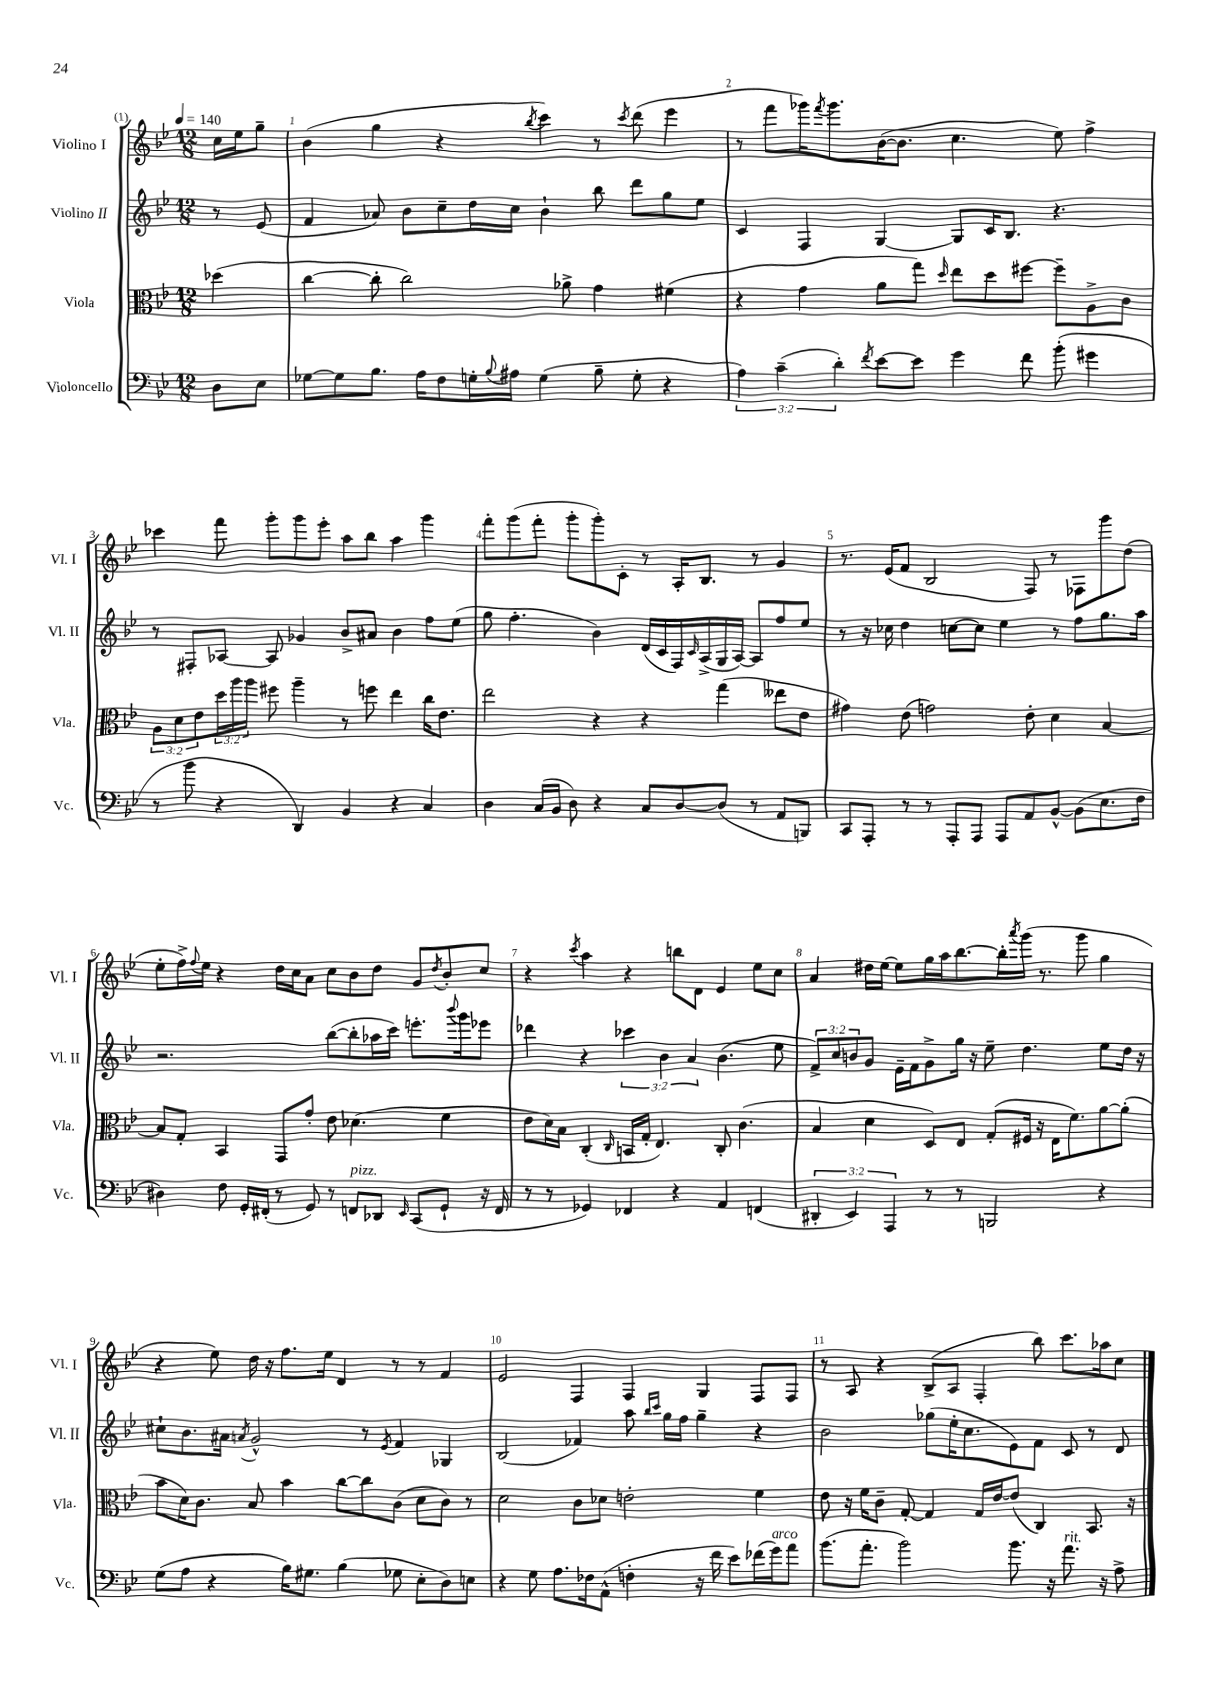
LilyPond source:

<<
\new StaffGroup <<
\new Staff = "s0" \with { instrumentName = "Violino I" shortInstrumentName = "Vl. I" } {
    \clef treble \key bes \major \numericTimeSignature \time 12/8 \partial 4 \tempo 4 = 140
    c''16 ees''16 g''8-- |
    bes'4( g''4 r4 \acciaccatura { bes''8 } c'''4) r8 \acciaccatura { c'''8 } d'''8( ees'''4 |
    r8 f'''8 ges'''16) \acciaccatura { f'''8 } ges'''8. bes'16~( bes'8. c''4. ees''8) f''4-> |
    ces'''4 f'''8 g'''8-. g'''8 ees'''8-. a''8 bes''8 a''4 g'''4 |
    f'''8-. g'''8( f'''8-. g'''8-. g'''8-.) c'8-. r8 a16-. bes8. r8 g'4 |
    r8. ees'16( f'8 bes2 f8) r8 fes8 g'''8 d''8( |
    ees''8-. f''16->) \appoggiatura { f''8 } ees''16 r4 d''16 c''16 a'8 c''8 bes'8 d''8 g'8 \acciaccatura { d''8 } bes'8-. c''8 |
    r4 \acciaccatura { c'''8 } a''4 r4 b''8 d'8 ees'4 ees''8 c''8 |
    a'4 dis''16 ees''16~ ees''8 g''16 a''16 bes''8.~ bes''16-. \acciaccatura { a'''8 } g'''16( r8. g'''8 g''4 |
    r4 ees''8) d''16 r16 f''8. ees''16 d'4 r8 r8 f'4 |
    ees'2 f4 f4 g4 f8 f8 |
    r8 a8 r4 bes8->( a8 f4-. bes''8) c'''8. aes''16 c''8 \bar "|." |
}
\new Staff = "s1" \with { instrumentName = "Violino II" shortInstrumentName = "Vl. II" } {
    \clef treble \key bes \major \numericTimeSignature \time 12/8 \override Staff.TupletNumber.text = #tuplet-number::calc-fraction-text \partial 4
    r8 ees'8( |
    f'4 aes'8) bes'8 c''8-- d''16 c''16 bes'4-! bes''8 d'''8 g''8 ees''8 |
    c'4 f4 g4~ g8 c'16 bes8. r4. |
    r8 fis8-. aes8~ aes8 ges'4 bes'8-> ais'8 bes'4 f''8 ees''8( |
    g''8 f''4.-. bes'4) d'16( c'16 f16) \grace { c'16 } a16->( g16 a16~) a8 f''8 ees''8 |
    r8 r16 ces''16 d''4 c''8~ c''8 ees''4 r8 f''8 g''8. a''16 |
    r2. bes''8~( bes''8-. aes''16 c'''16) e'''8.-. \appoggiatura { bes'''8 } g'''16 ees'''8 |
    des'''4 r4 \tuplet 3/2 { ces'''4 bes'4 a'4 } bes'4.( ees''8 |
    \tuplet 3/2 { f'8->) c''8 b'8 } g'8 ees'16-- f'16 g'8-> g''16 r16 ees''8-- d''4. ees''8 d''16 r16 |
    cis''8-! bes'8. ais'16 \acciaccatura { a'8 } g'2-^ r8 \acciaccatura { ees'8 } f'4 ges4 |
    bes2( fes'4) a''8 \grace { bes''16 c'''16 } g''16 f''16 g''4-- r4 |
    bes'2 ges''8( ees''16-. c''8. ees'8) f'8 c'8 r8 d'8 \bar "|." |
}
\new Staff = "s2" \with { instrumentName = "Viola" shortInstrumentName = "Vla." } {
    \clef alto \key bes \major \numericTimeSignature \time 12/8 \override Staff.TupletNumber.text = #tuplet-number::calc-fraction-text \partial 4
    des''4( |
    c''4~ c''8-. c''2) aes'8-> g'4 fis'4( |
    r4 g'4 a'8 g''8) \grace { d''16 } ees''8 d''8 fis''8~ fis''8-- a8-> c'8 |
    \tuplet 3/2 { a8 d'8 ees'8 } \tuplet 3/2 { d''16 a''16 a''16 } fis''8 a''4-- r8 f''8 ees''4 c''16 ees'8. |
    ees''2 r4 r4 g''4( eeses''8 ees'8 |
    gis'4) ees'8( g'2) ees'8-. d'4 bes4~ |
    bes8 g8-. bes,4 g,8 g'8-. ees'8 des'4.( f'4 |
    ees'8 d'16) bes16 c4-.( \grace { c16 } b,16 g16-. ees4.) c8-. c'4.( |
    bes4 d'4 d8) ees8 g8-.( fis16 r16 ees16 f'8.) a'8~ a'8-.( |
    bes'8 d'16) c'8. bes8 bes'4 c''8~ c''8 c'8( d'8 c'8) r8 |
    d'2 c'8 des'8 e'2-. f'4 |
    ees'8 r16 f'16 c'8-- g8~-. g4 g16 ees'16~ ees'8( c4) bes,8. r16 \bar "|." |
}
\new Staff = "s3" \with { instrumentName = "Violoncello" shortInstrumentName = "Vc." } {
    \clef bass \key bes \major \numericTimeSignature \time 12/8 \override Staff.TupletNumber.text = #tuplet-number::calc-fraction-text \partial 4
    d8 ees8 |
    ges8~ ges8 bes8. a16 f8 g16-. \appoggiatura { bes8 } ais16 g4( bes8-- g8-. r4 |
    \tuplet 3/2 { a4) c'4--( d'4-.) } \acciaccatura { f'8 } ees'8~ ees'8 g'4 f'8 bes'8-.( gis'4 |
    r8 bes'8 r4 d,4) bes,4 r4 c4 |
    d4 c16( bes,16 d8) r4 c8 d8~ d8( r8 a,8 b,,8) |
    c,8 a,,8-. r8 r8 a,,8-. a,,8 a,,8 a,8 bes,8~-^ bes,8( ees8. f16 |
    dis4) f8 g,16-. fis,16-.( r8 g,8) r8 f,8^\markup { \italic "pizz." } des,8 \grace { ees,16 } c,8( g,8-! r16 f,16 |
    r8 r8 ges,4) fes,4 r4 a,4 f,4( |
    \tuplet 3/2 { dis,4-. ees,4) a,,4 } r8 r8 b,,2 r4 |
    g8( a8 r4 bes16) gis8. bes4( ges8 ees8-. d8) e8 |
    r4 g8 a8. fes16 a,8-^( f4-. r16 f'16 ees'8) fes'16( g'16^\markup { \italic "arco" }) a'8 |
    bes'8.( a'8.-. bes'2) bes'8. r16 a'8.^\markup { \italic "rit." } r16 a8-> \bar "|." |
}
>>
>>
\layout { \context { \Score \override BarNumber.break-visibility = ##(#f #t #t) barNumberVisibility = #all-bar-numbers-visible } }
